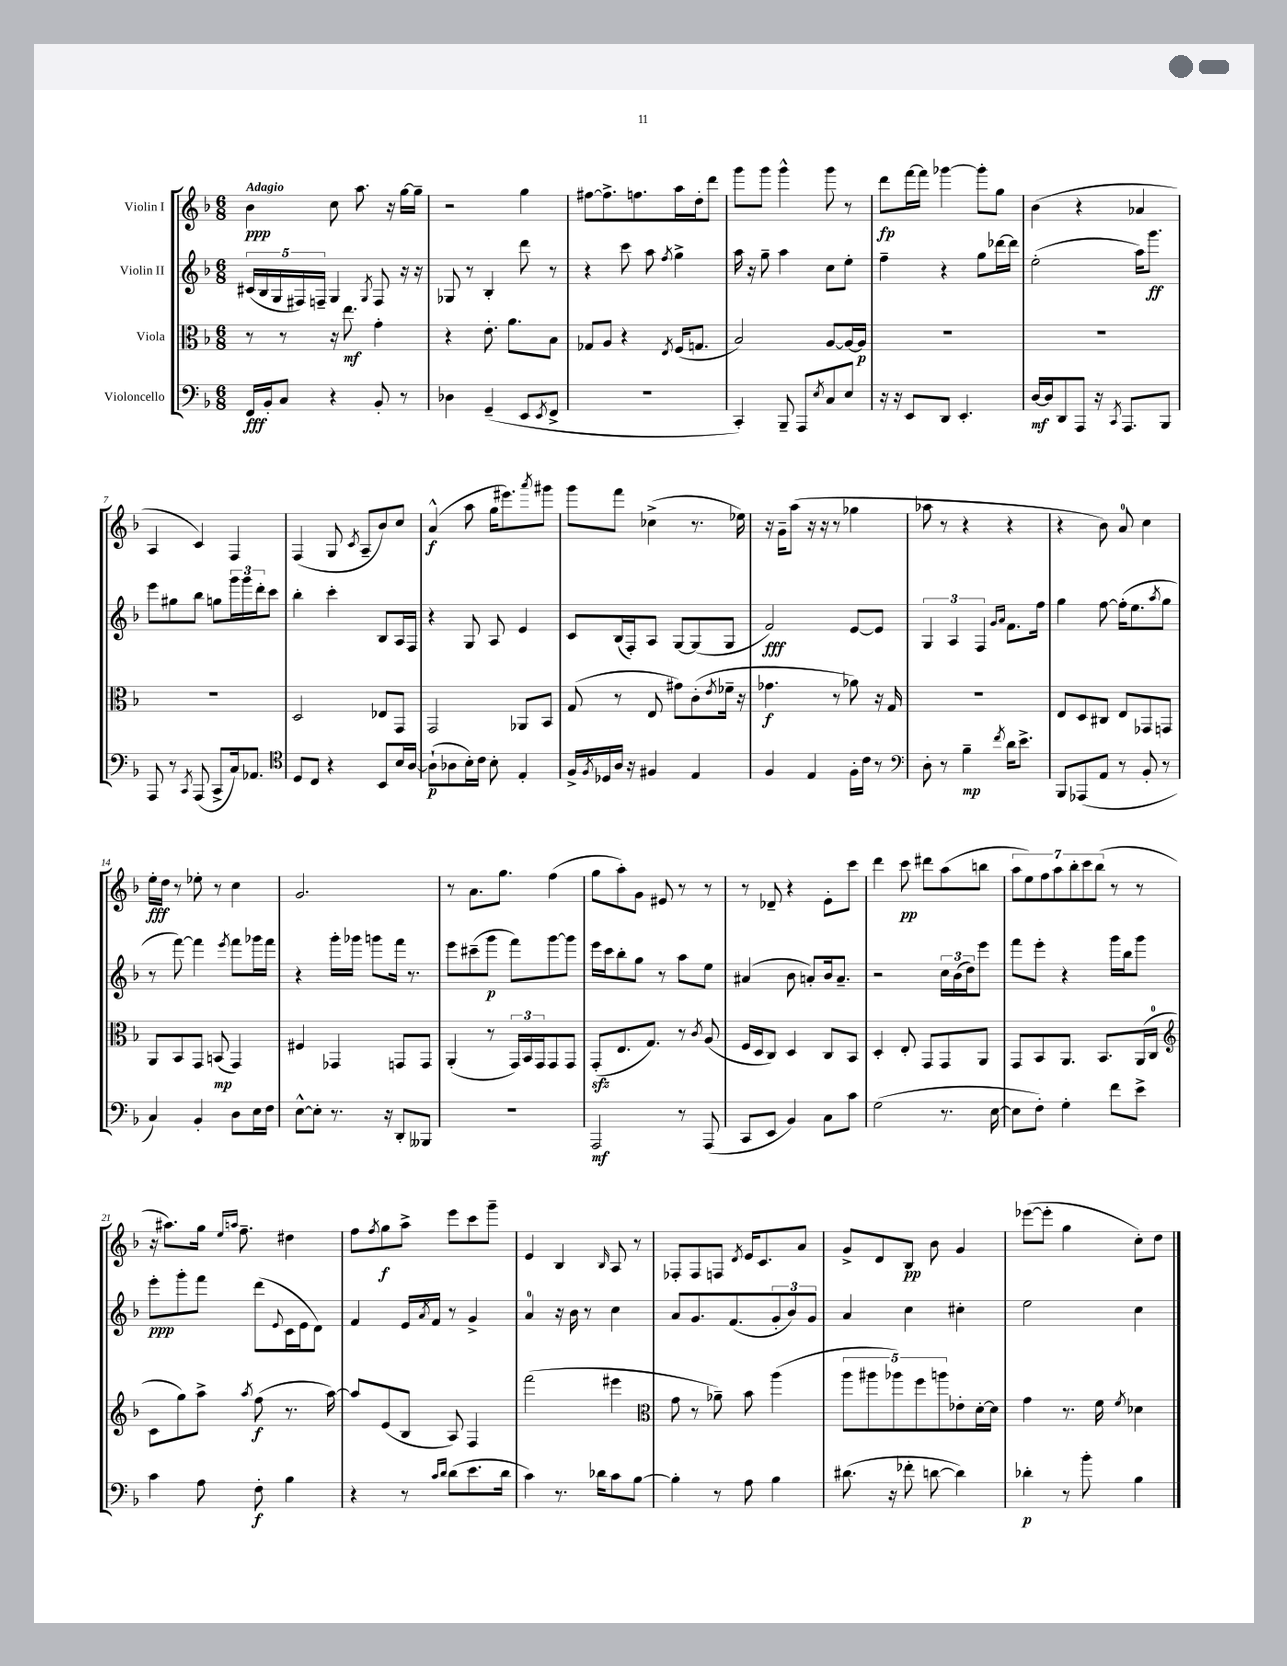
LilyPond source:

<<
\new StaffGroup <<
\new Staff = "s0" \with { instrumentName = "Violin I" } {
    \clef treble \key f \major \numericTimeSignature \time 6/8 \tempo "Adagio"
    bes'4\ppp c''8 a''8. r16 g''16~ g''16-- |
    r2 g''4 |
    fis''8~ fis''8.-> f''8. a''16 d''16-. d'''8 |
    g'''8 g'''8 g'''4-^ g'''8 r8 |
    d'''8\fp f'''16~ f'''16 ges'''4~ ges'''8-. g''8 |
    bes'4( r4 aes'4 |
    a4 c'4) f4 |
    f4( g8 \acciaccatura { c'8 } a8-- bes'8) c''8 |
    a'4-^\f( a''8 g''16 eis'''8.) \acciaccatura { a'''8 } gis'''8 |
    g'''8 f'''8 ces''4->( r8. ees''16) |
    r16 g'16-- a''8( r16 r16 r8 ges''4 |
    aes''8 r8 r4 r4 |
    r4 bes'8) a'8-0 c''4 |
    e''16-.\fff d''16 r8 ees''8-. r8 c''4 |
    g'2. |
    r8 a'8. g''8. f''4( |
    g''8 a''8-.) g'8 eis'8 r8 r8 |
    r8 des'8-- r4 e'8-. c'''8 |
    d'''4 c'''8\pp dis'''8 a''8( b''8 |
    \tuplet 7/4 { a''8 e''8) f''8 a''8 bes''8-. c'''8 bes''8( } r8 r8 |
    r16 ais''8.) g''16 \grace { e''16 a''16 } f''8.-- dis''4 |
    f''8 \acciaccatura { f''8 } g''8\f a''8-> e'''8 c'''8 g'''8-- |
    e'4 bes4 \grace { bes16 } a8 r8 |
    fes8-. fes8 f8 \acciaccatura { d'8 } e'16 c'8. a'8 |
    g'8-> d'8 bes8\pp bes'8 g'4 |
    ees'''8~( ees'''8-. g''4 c''8-.) d''8 \bar "|." |
}
\new Staff = "s1" \with { instrumentName = "Violin II" } {
    \clef treble \key f \major \numericTimeSignature \time 6/8
    \tuplet 5/4 { cis'16( bes16 g16 fis16) f16-- } g4 \acciaccatura { g8 } f8 r16 r16 |
    ges8 r8 bes4-. d'''8 r8 |
    r4 c'''8 a''8 \acciaccatura { f''8 } g''4-> |
    a''16 r16 g''8-- a''4 c''8 e''8-. |
    f''4-- r4 g''8 des'''16~ des'''16 |
    e''2-.( a''16) g'''8.\ff |
    e'''8 gis''8 bes''8 g''8 \tuplet 3/2 { g'''16 g'''16 d'''16-. } c'''8 |
    bes''4-. c'''4-. bes8 a16 f16 |
    r4 g8 a8 e'4 |
    c'8 bes16( f16-.) a8 g8~ g8( g8 |
    f'2\fff) e'8~ e'8 |
    \tuplet 3/2 { g4 a4 f4 } \grace { g'16 a'16 } f'8. f''16 |
    g''4 f''8~ f''16-.( e''8. \acciaccatura { a''8 } g''8 |
    r8 f'''8~) f'''4 \acciaccatura { e'''8 } f'''8 ges'''16 f'''16 |
    r4 g'''16-. ges'''16 g'''8 f'''16 r8. |
    e'''8 cis'''8--( g'''8\p f'''8) g'''8~ g'''8 |
    e'''16 c'''16 bes''8-. g''8 r8 a''8 e''8 |
    ais'4( bes'8 a'8-.) bes'16 a'8.-- |
    r2 \tuplet 3/2 { c''16 bes'16( d''16) } e'''8 |
    f'''8 e'''8-. r4 g'''16 bes''16 g'''8 |
    e'''8-.\ppp g'''8-. f'''8 d'''8( \appoggiatura { e'8 } c'16 e'16 d'8) |
    f'4 e'16 \acciaccatura { a'8 } f'16 r8 g'4-> |
    a'4-0 r16 bes'16 r8 c''4 |
    a'8 g'8. f'8.( \tuplet 3/2 { g'8-. bes'8) g'8 } |
    a'4 c''4 cis''4-. |
    e''2 c''4 \bar "|." |
}
\new Staff = "s2" \with { instrumentName = "Viola" } {
    \clef alto \key f \major \numericTimeSignature \time 6/8
    r8 r8 r16 e''8.\mf g'4-. |
    r4 e'8.-. a'8. bes8 |
    ges8 a8 r4 \acciaccatura { e8 } f16( g8. |
    bes2) a8~ a16~ a16\p |
    R2. |
    R2. |
    R2. |
    d2 ees8 g,8 |
    g,2 aes,8 bes,8 |
    g8( r8 e8 gis'8) c'8-.( \acciaccatura { e'8 } fes'16-- r16 |
    ges'4.\f r8 aes'8) r16 g16 |
    R2. |
    e8 d8 cis8 e8 ges,8 g,8 |
    a,8 bes,8 g,8 b,8\mp( g,4) |
    fis4 ges,4 g,8 g,8 |
    a,4-.( r8 \tuplet 3/2 { g,16) bes,16 g,16 } g,8 g,8 |
    g,8-.\sfz( e8. g8.) r8 \acciaccatura { c'8 } a8( |
    f16 d16 c8) d4 c8 bes,8 |
    d4-. e8-. g,8 g,8 a,8 |
    g,8 bes,8 a,8. bes,8. a,16( c16-0 |
    \clef treble c'8 g''8) a''8-> \acciaccatura { a''8 } f''8\f( r8. a''16~) |
    a''8 e'8( bes8 a8) f4 |
    f'''2( eis'''4 |
    \clef alto g'8 r8 aes'8--) bes'8 a''4( |
    \tuplet 5/4 { a''8 ais''8 aes''8) f''8 a''8 } ees'8-. d'16~-. d'16 |
    g'4 r8. f'16 \acciaccatura { f'8 } des'4 \bar "|." |
}
\new Staff = "s3" \with { instrumentName = "Violoncello" } {
    \clef bass \key f \major \numericTimeSignature \time 6/8
    f,16\fff bes,16-. c8 r4 bes,8-. r8 |
    des4 g,4--( e,8 \acciaccatura { e,8 } f,8-> |
    R2. |
    c,4-.) bes,,8-- a,,8 \acciaccatura { e8 } c8 e8 |
    r16 r16 e,8 d,8 e,4.-. |
    d16~\mf d16 d,8 a,,8 r16 \acciaccatura { c,8 } a,,8. bes,,8 |
    a,,8 r8 \acciaccatura { c,8 } a,,8( c,8-> c16) aes,8. |
    \clef tenor d8 c8 r4 bes,8 bes16 a16~ |
    a8-!\p( aes8 bes16-.) c'16 bes8-. e4-. |
    f16-> \acciaccatura { f8 } des16 a16 r16 fis4 e4 |
    f4 e4 f16-. c'16 r8 |
    \clef bass d8-. r8 bes4--\mp \acciaccatura { f'8 } d'16 e'8.-> |
    bes,,8 aes,,8( a,8 r8 bes,8-. r8 |
    c4) bes,4-. d8 e16 f16 |
    e8~-^ e8-. r8. r16 d,8-. beses,,8 |
    R2. |
    a,,2\mf r8 a,,8( |
    c,8 e,8 bes,4) c8 c'8 |
    g2( r8. e16~ |
    e8 f8-.) g4-. f'8 e'8-> |
    c'4 a8 f8-.\f bes4 |
    r4 r8 \grace { c'16 d'16 } d'8( e'8. d'16 |
    c'4) r8. des'16 c'8 bes8~ |
    bes4-. r8 a8 bes4 |
    dis'8.( r16 fes'8-. d'8~ d'4) |
    des'4-.\p r8 bes'8-. bes4 \bar "|." |
}
>>
>>
